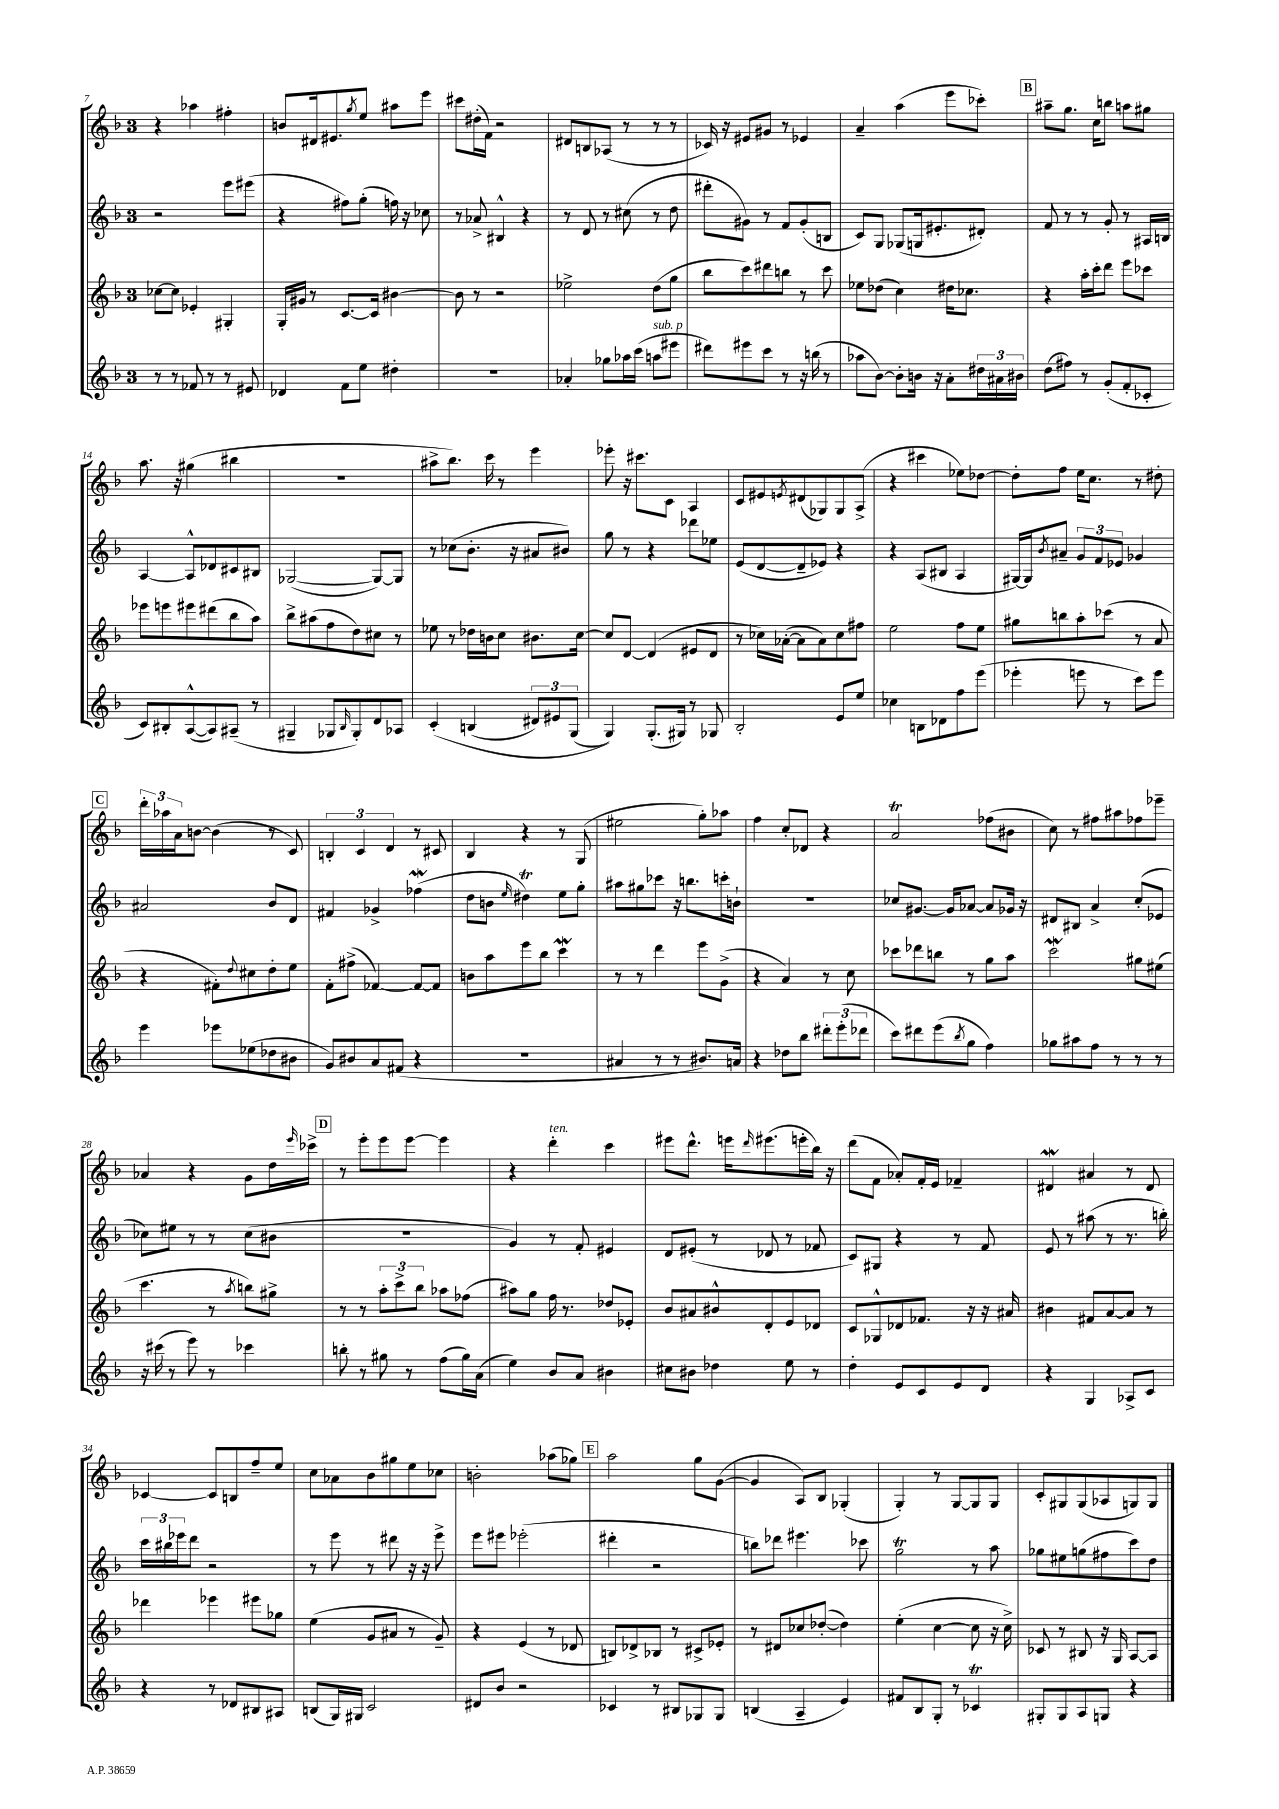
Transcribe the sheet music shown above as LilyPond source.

<<
\new StaffGroup <<
\new Staff = "s0" {
    \clef treble \key f \major \once \override Staff.TimeSignature.style = #'single-digit \time 3/4
    r4 aes''4 fis''4-. |
    b'8 dis'16 eis'8. \acciaccatura { g''8 } e''8 ais''8 e'''8 |
    cis'''8 dis''16-.( f'16) r2 |
    dis'8 b8 aes8( r8 r8 r8 |
    ces'16) r16 eis'8 gis'8 r8 ees'4 |
    a'4-- a''4( e'''8 ces'''8-.) |
    \mark \markup { \box "B" } ais''8-- g''8. c''16 b''8 a''8 gis''8 |
    a''8. r16 gis''4( bis''4 |
    R2. |
    ais''8-> bes''8.) c'''16 r8 e'''4 |
    ees'''8-. r16 cis'''8. c'8 a4 |
    c'8 eis'8 \acciaccatura { e'8 } dis'8( ges8) ges8 a8->( |
    r4 cis'''4 ees''8) des''8~ |
    des''8-. f''8 e''16 c''8. r8 dis''8-. |
    \mark \markup { \box "C" } \tuplet 3/2 { d'''16-. aes''16 a'16 } b'8~ b'4( r8 c'8) |
    \tuplet 3/2 { b4-. c'4 d'4 } r8 cis'8 |
    bes4 r4 r8 g8( |
    eis''2 g''8-.) aes''8 |
    f''4 c''8-. des'8 r4 |
    a'2\trill fes''8( bis'8 |
    c''8) r8 fis''8 ais''8 fes''8 ees'''8-- |
    aes'4 r4 g'8 d''16 \grace { e'''16 } ces'''16-> |
    \mark \markup { \box "D" } r8 e'''8-. e'''8 e'''8~ e'''4 |
    r4 d'''4-.^\markup { \italic "ten." } c'''4 |
    eis'''8 d'''8.-^ e'''16 \grace { d'''16 } eis'''8.( e'''16-. bes''16) r16 |
    d'''8( f'8 aes'8-.) f'16-. e'16 fes'4-- |
    dis'4\mordent ais'4 r8 dis'8 |
    ces'4~ ces'8 b8 f''8-- e''8 |
    c''8 aes'8 bes'8 gis''8 e''8 ces''8 |
    b'2-. aes''8( ges''8) |
    \mark \markup { \box "E" } a''2 g''8 g'8~( |
    g'4 a8) bes8 ges4-.( |
    g4-.) r8 g8~ g8 g8 |
    c'8-. gis8 gis8( aes8 g8) g8 \bar "|." |
}
\new Staff = "s1" {
    \clef treble \key f \major \once \override Staff.TimeSignature.style = #'single-digit \time 3/4
    r2 e'''8 eis'''8( |
    r4 fis''8) g''8-.( f''16) r16 ces''8 |
    r8 aes'8-> bis4-^ r4 |
    r8 d'8 r8 cis''8( r8 d''8 |
    dis'''8-. gis'8) r8 f'8 gis'8-.( b8 |
    c'8) g8 ges8( g16 eis'8.-. dis'8-.) |
    \mark \markup { \box "B" } f'8 r8 r8 g'8-. r8 ais16 b16 |
    a4~ a8-^ des'8 cis'8 bis8 |
    ges2~( ges8~) ges8 |
    r8 ces''8( bes'8.-. r16 ais'8 bis'8) |
    g''8 r8 r4 des'''8 ees''8 |
    e'8( d'8~ d'8-- ees'8) r4 |
    r4 a8( bis8 a4 |
    gis16~) gis16 \acciaccatura { bes'8 } ais'8-- \tuplet 3/2 { g'8 f'8 ees'8 } ges'4 |
    \mark \markup { \box "C" } ais'2 bes'8 d'8 |
    fis'4 ges'4-> fes''4\mordent( |
    d''8 b'8 \grace { e''16 } dis''4\trill) e''8 g''8-. |
    ais''8 gis''8 ces'''8 r16 b''8. c'''16-. b'16-! |
    R2. |
    ces''8 gis'8.~ gis'16 aes'8~ aes'8 ges'16 r16 |
    dis'8 bis8 a'4-> c''8-.( ees'8 |
    ces''8) eis''8 r8 r8 ces''8( bis'8 |
    \mark \markup { \box "D" } R2. |
    g'4) r8 f'8-. eis'4 |
    d'8 eis'8-.( r8 des'8 r8 fes'8 |
    c'8) gis8 r4 r8 f'8 |
    e'8 r8 ais''8( r8 r8. b''16-.) |
    \tuplet 3/2 { c'''16 bis''16 ees'''16 } d'''8 r2 |
    r8 e'''8 r8 dis'''8 r16 r16 e'''8-> |
    e'''8 eis'''8 ees'''2-.( |
    \mark \markup { \box "E" } dis'''4-. r2 |
    b''8) des'''8 eis'''4. ces'''8 |
    g''2\trill r8 a''8 |
    ges''8 eis''8 g''8( fis''8 c'''8) d''8 \bar "|." |
}
\new Staff = "s2" {
    \clef treble \key f \major \once \override Staff.TimeSignature.style = #'single-digit \time 3/4
    ces''8~ ces''8 ees'4-. gis4-. |
    g16-. gis'16 r8 c'8.~ c'16 bis'4~ |
    bis'8 r8 r2 |
    ees''2-> d''8( g''8 |
    bes''8 c'''8) dis'''8 b''8 r8 c'''8 |
    ees''8 des''8( c''4) dis''16 ces''8. |
    \mark \markup { \box "B" } r4 a''16-. c'''16-. d'''8 e'''8 ces'''8 |
    ees'''8 e'''8 eis'''8 dis'''8( bes''8 a''8) |
    bes''8-> ais''8( f''8 d''8) cis''8 r8 |
    ees''8 r8 des''16 b'16 c''8 bis'8. c''16~ |
    c''8 d'8~ d'4( eis'8 d'8 |
    r8 ces''16) aes'16~-.( aes'8 aes'8) ces''8 fis''8 |
    e''2 f''8 e''8 |
    gis''8 b''8 a''8-. ces'''8( r8 a'8 |
    \mark \markup { \box "C" } r4 fis'8-.) \appoggiatura { d''8 } cis''8 d''8-. e''8 |
    f'8-. fis''8->( fes'4~) fes'8~ fes'8 |
    b'8 a''8 e'''8 bes''8 c'''4\mordent |
    r8 r8 d'''4 e'''8 g'8->( |
    r4 a'4) r8 c''8 |
    ces'''8 des'''8 b''8 r8 g''8 a''8 |
    c'''2\mordent gis''8 eis''8( |
    c'''4. r8 \acciaccatura { a''8 } b''8) gis''8-> |
    \mark \markup { \box "D" } r8 r8 \tuplet 3/2 { a''8-. c'''8-> bes''8 } aes''8 fes''8( |
    ais''8) g''8 f''16 r8. des''8 ees'8-. |
    bes'8 ais'8 bis'8-^ d'8-. e'8 des'8 |
    c'8 ges8-^ des'8 fes'8. r16 r16 ais'16 |
    bis'4 fis'8 a'8~ a'8 r8 |
    des'''4 ees'''4 eis'''8 ges''8 |
    e''4( g'8 ais'8 r8 g'8--) |
    r4 e'4( r8 des'8 |
    \mark \markup { \box "E" } b8) des'8-> bes8 r8 cis'8-> ees'8-. |
    r8 dis'8 ces''8 des''8~-.( des''4) |
    e''4-.( c''4~ c''8 r16 c''16->) |
    ces'8 r8 bis8 r16 g16 a8~ a8 \bar "|." |
}
\new Staff = "s3" {
    \clef treble \key f \major \once \override Staff.TimeSignature.style = #'single-digit \time 3/4
    r8 r8 fes'8 r8 r8 eis'8 |
    des'4 f'8 e''8 dis''4-. |
    R2. |
    aes'4-. ges''8 aes''16 c'''16( a''8^\markup { \italic "sub. p" } eis'''8 |
    dis'''8) eis'''8 c'''8 r8 r16 b''16( r8 |
    aes''8 bes'8~) bes'8-. b'16 r16 a'8-. \tuplet 3/2 { dis''16 ais'16 bis'16 } |
    \mark \markup { \box "B" } d''8( fis''8) r8 g'8-.( f'8-. ces'8-. |
    c'8) bis8-. a8~-^( a8) ais8--( r8 |
    gis4-- ges8 \grace { bes16 } ges8-.) d'8 aes8 |
    c'4-.\( b4( \tuplet 3/2 { dis'8) eis'8 g8( } |
    g4)\) g8.-.( gis16) r8 ges8 |
    bes2-. e'8 e''8 |
    ces''4 b8 des'8 f''8 e'''8( |
    ees'''4-. e'''8 r8 c'''8) e'''8 |
    \mark \markup { \box "C" } e'''4 ees'''8 ees''8( des''8 bis'8 |
    g'8) bis'8 a'8 fis'8( r4 |
    R2. |
    ais'4 r8 r8 bis'8.) a'16 |
    r4 des''8 bes''8 \tuplet 3/2 { dis'''8-. e'''8-.( des'''8 } |
    c'''8) dis'''8 e'''8( \acciaccatura { bes''8 } g''8 f''4) |
    ges''8 ais''8 f''8 r8 r8 r8 |
    r16 cis'''16( r8 e'''8) r8 ces'''4 |
    \mark \markup { \box "D" } b''8-. r8 gis''8 r8 f''8( gis''16) a'16( |
    e''4) bes'8 a'8 bis'4 |
    cis''8 bis'8 des''4 e''8 r8 |
    d''4-. e'8 c'8 e'8 d'8 |
    r4 g4 aes8-> c'8 |
    r4 r8 des'8 bis8 ais8 |
    b8( g16) gis16 c'2 |
    dis'8 bes'8 r2 |
    \mark \markup { \box "E" } ces'4 r8 bis8 ges8 ges8 |
    b4( a4-- e'4) |
    fis'8 bes8 g8-. r8 ces'4\trill |
    gis8-. gis8 a8 g8 r4 \bar "|." |
}
>>
>>
\layout { \context { \Score currentBarNumber = #7 } }
